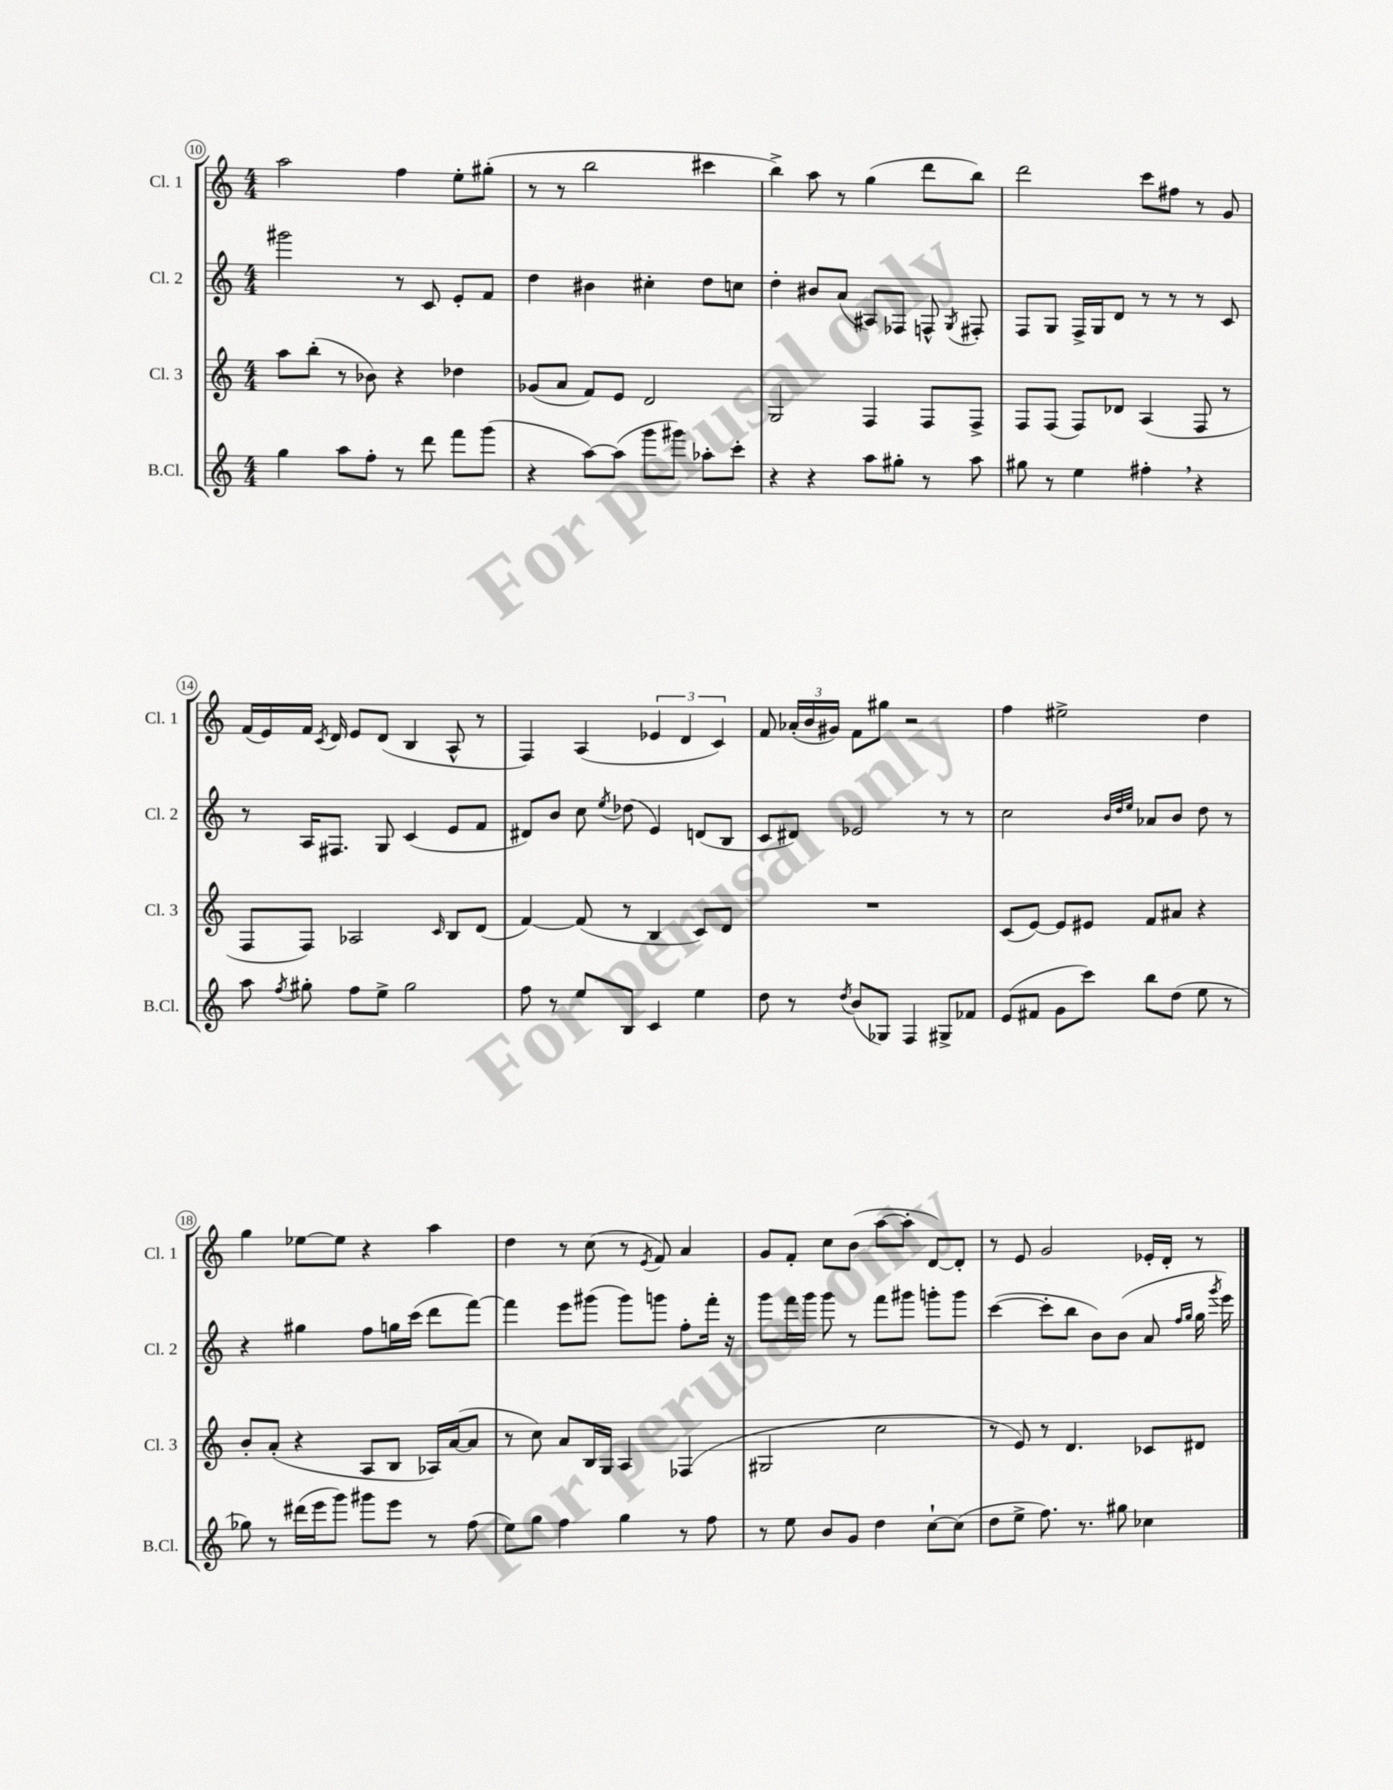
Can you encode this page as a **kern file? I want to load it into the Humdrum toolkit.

**kern	**kern	**kern	**kern
*staff4	*staff3	*staff2	*staff1
*clefG2	*clefG2	*clefG2	*clefG2
*k[]	*k[]	*k[]	*k[]
*M4/4	*M4/4	*M4/4	*M4/4
4gg	8aa	2ggg#	2aa
.	(8bb'	.	.
8aa	8r	.	.
8ff'	8b-)	.	.
8r	4r	8r	4ff
8ddd	.	8c	.
8fff	4dd-	8e'	8ee'
(8ggg	.	8f	(8gg#'
=	=	=	=
4r	(8g-	4dd	8r
.	8a	.	8r
[8aa)	8f)	4b#	2bb
(8aa]	8e	.	.
8ggg	2d	4cc#'	.
8ggg#)	.	.	.
8aa-'	.	8dd	4ccc#
8ccc'	.	8cc	.
=	=	=	=
4r	2G	4dd'	4bb^)
4r	.	8b#	8aa
.	.	(8a	8r
8aa	4F	8A#)	(4gg
8gg#'	.	8F-	.
8r	8F	8F^^	8ddd
.	.	8qG	.
8aa	8F^	8F#'	8bb)
=	=	=	=
8gg#	8F	8F	2ddd
8r	(8F	8G	.
4ee	8F)	16F^	.
.	.	16G	.
.	8d-	8d	.
4ff#'	(4A	8r	8ccc
.	.	8r	8ff#
4r	8F	8r	8r
.	8r	8c	8g
=	=	=	=
8aa	8F	8r	(16f
.	.	.	16e)
8qff	.	.	.
8gg#'	8F)	16A	16f
.	.	.	8qc
.	.	8.F#	16d
8ff	2A-	.	8e
8ee^	.	8G	(8d
2gg#	.	(4c	4B
.	16qqc	.	.
.	8B	8e	8A^^
.	(8d	8f	8r
=	=	=	=
8ff	[4f)	8d#)	4F)
8r	.	8b	.
8ee	(8f]	8cc	(4A
.	.	8qee	.
8B	8r	(8dd-	.
4c	4B	4e)	6e-
.	.	.	6d
4ee	8c)	(8d	.
.	.	.	6c)
.	8d	8B	.
=	=	=	=
8dd	1r	8c	8f
8r	.	8d#)	(24a-'
.	.	.	24b
.	.	.	24g#)
8qdd	.	.	.
(8b	.	2e-	8f
8G-)	.	.	8gg#
4F	.	.	2r
8G#^	.	8r	.
8f-	.	8r	.
=	=	=	=
(8e	(8c	2cc	4ff
8f#	[8e)	.	.
8g	8e]	.	2ee#^
8ccc)	8e#	.	.
.	.	32qqb	.
.	.	32qqdd	.
.	.	32qqee	.
8bb	8f	8a-	.
(8dd	8a#	8b	.
8ee	4r	8dd	4dd
8r	.	8r	.
=	=	=	=
8gg-)	8b'	4r	4gg
8r	(8a'	.	.
(16ddd#	4r	4gg#	[8ee-
16eee	.	.	.
8ggg)	.	.	8ee-]
8ggg#	8A	8ff	4r
8eee	8B	16gg	.
.	.	(16ccc	.
8r	16A-)	8ddd	4aa
.	([16a	.	.
(8ff	8a]	[8fff)	.
=	=	=	=
8ee)	8r	4fff]	4dd
8gg	8cc)	.	.
4ff	8a	8eee	8r
.	16B	(8ggg#	(8cc
.	16G	.	.
4gg	4A	8ggg#)	8r
.	.	.	8qe
.	.	8ggg	8f)
8r	(4F-	8ff'	4a
8ff	.	16fff'	.
.	.	16r	.
=	=	=	=
8r	2G#	8ggg	8g
8ee	.	16fff	8f'
.	.	16ggg	.
8b	.	8ggg	8cc
8g	.	8r	(8b
4dd	2cc	8fff	[8aa
.	.	8ggg#	8aa']
[8cc`	.	8ggg'	[8d)
(8cc]	.	8ggg	8d']
=	=	=	=
8dd	8r	([4ccc	8r
8ee^	8e)	.	8e
8.ff)	8r	8ccc']	2g
.	4.d	8bb	.
8.r	.	.	.
.	.	8b)	.
8gg#	.	(8b	.
4cc-	8c-	8a	16e-'
.	.	.	16d'
.	.	16qqff	.
.	.	16qqgg	.
.	8d#	16gg	8r
.	.	8qggg	.
.	.	16eee)	.
==	==	==	==
*-	*-	*-	*-
